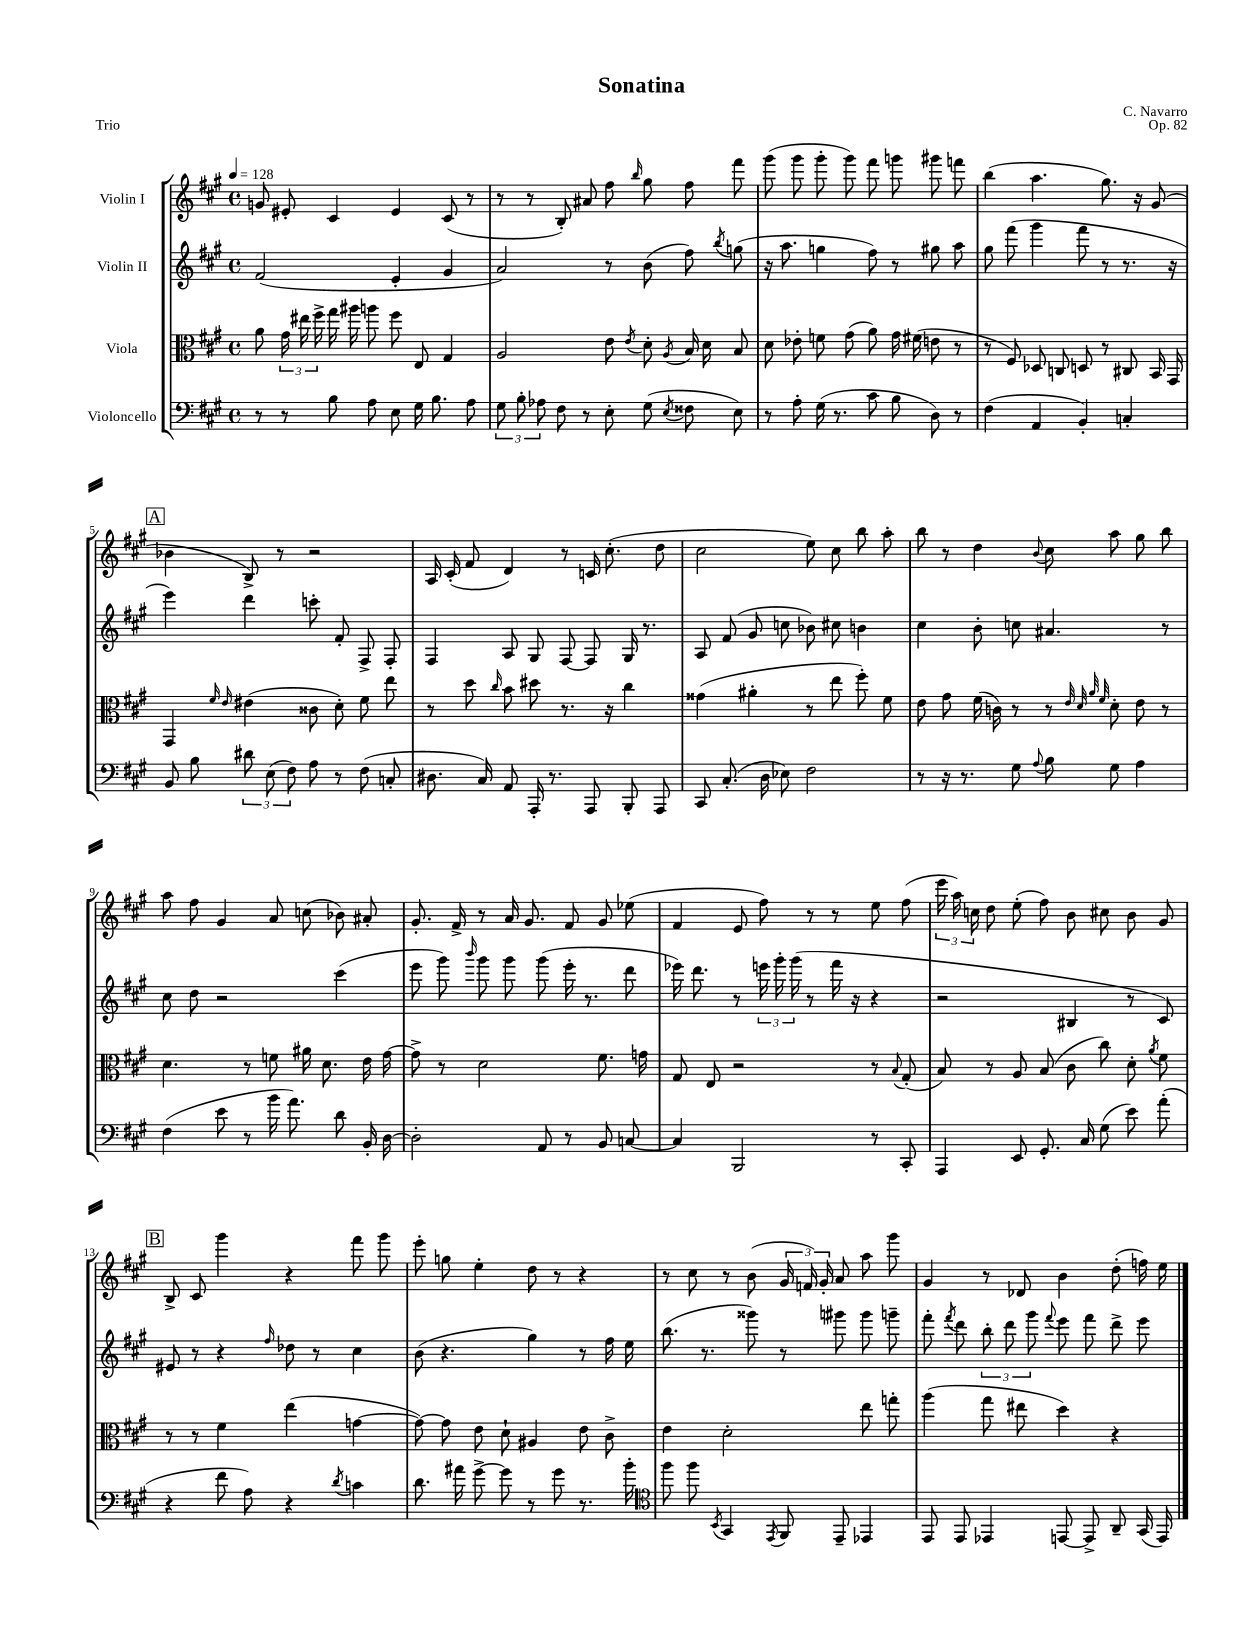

**kern	**kern	**kern	**kern
*part4	*part3	*part2	*part1
*staff4	*staff3	*staff2	*staff1
*I"Violoncello	*I"Viola	*I"Violin II	*I"Violin I
*clefF4	*clefC3	*clefG2	*clefG2
*k[f#c#g#]	*k[f#c#g#]	*k[f#c#g#]	*k[f#c#g#]
*M4/4	*M4/4	*M4/4	*M4/4
*met(c)	*met(c)	*met(c)	*met(c)
*MM128	*MM128	*MM128	*MM128
=1	=1	=1	=1
8r	8a\	(2f#/	8gn/
8r	24g#\	.	8e#X'/
.	24ee#X\	.	.
.	24ff#^\	.	.
8B\	16gg#\	.	4c#/
.	16aa#X\	.	.
8A\	8aan\	.	.
8E\	8ff#\	4e'/	4e#/
16G#\	8E/	.	.
8.B\	.	.	.
.	4G#/	4g#/	(8c#/
8A\	.	.	8r
=2	=2	=2	=2
12G#\	2A/	2a/)	8r
12B'\	.	.	.
.	.	.	8r
12A-X\	.	.	.
8F#\	.	.	8B'/)
8r	.	.	8a#X/
8E'\	8e\	8r	8ff#\
.	8qe/	.	16qqbb/
(8G#\	8d'\	(8b\	8gg#\
8qE/	8qA/	.	.
8F##X\	16B/	8ff#\)	8ff#\
.	16d\	.	.
.	.	8qbb/	.
8E\)	8B/	(8ggn\	8fff#\
=3	=3	=3	=3
8r	8d\	16r	(8ggg#\
.	.	8.aa\	.
8A'\	8e-X'\	.	8ggg#\
(16G#\	8fn\	4ggn\	8ggg#'\
8.r	.	.	.
.	(8g#\	.	8ggg#\)
8c#\	8a\)	8ff#\)	8fff#\
8B\	16g#\	8r	8gggn\
.	(16f#X\	.	.
8D\)	8en\	8gg#X\	8ggg#X\
8r	8r	8aa\	8fffn\
=4	=4	=4	=4
(4F#\	8r	8gg#\	(4bb\
.	8F#/)	(8fff#\	.
4AA/	8D-X/	4ggg#\	4.aa\
.	8Cn/	.	.
4BB'/)	8Dn/	8fff#\	.
.	8r	8r	8.gg#\)
4Cn'/	8C#X/	8.r	.
.	.	.	16r
.	16BB/	.	(8g#/
.	16GG#/	16r	.
!!LO:LB:g=z
!!LO:REH:place=s1:t=A
=5	=5	=5	=5
8BB/	4GG#/	4eee\)	4b-X\
8B\	.	.	.
.	16qqf#/	.	.
.	16qqe/	.	.
12d#X\	(4e#X\	4ddd\	8B^/)
(12E\	.	.	.
.	.	.	8r
12F#\)	.	.	.
8A\	8c##X\	8cccn'\	2r
8r	8d'\)	8f#'/	.
(8F#\	8f#\	8F#^/	.
8Cn'/	8ee\	8F#'/	.
=6	=6	=6	=6
8.D#X\	8r	4F#/	16A/
.	.	.	(16c#'/
.	8dd\	.	8f#/
16C#/)	.	.	.
.	16qqcc#/	.	.
8AA/	8b\	8A/	4d/)
16AAA'/	8dd#X\	8G#/	.
8.r	.	.	.
.	8.r	[8F#/	8r
8AAA/	.	8F#/]	16cn/
.	16r	.	(8.cc#'\
8BBB'/	4cc#\	16G#/	.
.	.	8.r	.
8AAA/	.	.	8dd\
=7	=7	=7	=7
8CC#/	(4g##X\	8A/	2cc#\
(8.C#'/	.	(8f#/	.
.	4a#X'\	8g#/	.
16D\	.	.	.
8E-X\)	.	8ccn\	.
2F#\	8r	8b-X\)	8ee\)
.	8ee\	8cc#X\	8cc#\
.	8ff#'\)	4bn\	8bb\
.	8f#\	.	8aa'\
=8	=8	=8	=8
8r	8e\	4cc#\	8bb\
16r	8g#\	.	8r
8.r	.	.	.
.	(16f#\	8b'\	4dd\
.	16cn\)	.	.
8G#\	8r	8ccn\	.
8qqA/	.	.	8qqb/
8B\	8r	4.a#X/	8cc#\
.	32qqe/	.	.
.	32qqd/	.	.
.	32qqa/	.	.
.	32qqf#/	.	.
8G#\	8d'\	.	8aa\
4A\	8e\	.	8gg#\
.	8r	8r	8bb\
!!LO:LB:g=z
=9	=9	=9	=9
(4F#\	4.d\	8cc#\	8aa\
.	.	8dd\	8ff#\
8e\	.	2r	4g#/
8r	8r	.	.
16b\	8fn\	.	8a/
8.a\)	.	.	.
.	16a#X\	.	(8ccn\
.	8.d\	.	.
8d\	.	(4ccc#\	8b-X\)
16BB'/	16e\	.	8a#X'/
[16D\	[16g#\	.	.
=10	=10	=10	=10
2D'\]	8g#^\]	8eee\	8.g#'/
.	8r	8ggg#\)	.
.	.	.	16f#^/
.	.	16qqbbb/	.
.	2d\	8ggg#\	8r
.	.	8ggg#\	16a/
.	.	.	8.g#/
8AA/	.	(8ggg#\	.
8r	.	16eee'\	8f#/
.	.	8.r	.
8BB/	8.f#\	.	8g#/
[8Cn/	.	8ddd\	(8ee-X\
.	16gn\	.	.
=11	=11	=11	=11
4C/]	8G#/	16eee-X\)	4f#/
.	.	8.ddd\	.
.	8E/	.	.
2BBB/	2r	8r	8e/
.	.	24eeen\	8ff#\)
.	.	24ggg#'\	.
.	.	(24ggg#\	.
.	.	8r	8r
.	.	16fff#\	8r
.	.	16r	.
8r	8r	4r	8ee\
.	8qqB/	.	.
8CC#'/	(8G#'/	.	(8ff#\
=12	=12	=12	=12
4AAA/	8B/)	2r	24eee\
.	.	.	24aa\)
.	.	.	24ccn\
.	8r	.	8dd\
8EE/	8A/	.	(8ee'\
8.GG#'/	(8B/	.	8ff#\)
.	8c#\	4B#X/	8b\
16C#/	.	.	.
(8G#\	8cc#\)	.	8cc#X\
8e\)	8d'\	8r	8b\
.	8qa/	.	.
(8a'\	8f#\	8c#/)	8g#/
!!LO:LB:g=z
!!LO:REH:place=s1:t=B
=13	=13	=13	=13
4r	8r	8e#X/	8B^/
.	8r	8r	8c#/
8f#\	4f#\	4r	4ggg#\
8A\)	.	.	.
.	.	16qqff#/	.
4r	(4ee\	8dd-X\	4r
.	.	8r	.
8qd/	.	.	.
4cn\	[4gn\	4cc#\	8fff#\
.	.	.	8ggg#\
=14	=14	=14	=14
8.d\	8g\_)	(8b\	8eee'\
.	8g\]	4.r	8ggn\
16a#X\	.	.	.
[8g#^\	8e\	.	4ee'\
8g#\]	8d`\	.	.
8r	4A#X/	4gg#\)	8dd\
8g#\	.	.	8r
8.r	8e\	8r	4r
.	8c#^\	16ff#\	.
16b'\	.	16ee\	.
=15	=15	=15	=15
*clefC4	*	*	*
8ff#\	4e\	(8.bb\	8r
8ff#\	.	.	8cc#\
.	.	8.r	.
8qBB/	.	.	.
4GG#/	2d'\	.	8r
.	.	8ggg##X\)	(8b\
8qEE/	.	.	.
8FF#/	.	8r	24g#/
.	.	.	24fn/)
.	.	.	24g#'/
8EE~/	.	8ggg#X\	8a/
4EE-X/	8ee\	8ggg#\	8aa\
.	8ggn'\	8gggn~\	8ggg#\
=16	=16	=16	=16
8EE/	(4aa\	8fff#'\	4g#/
.	.	8qfff#/	.
8EE/	.	8ddd\	.
4EE-X/	8gg#\	12bb'\	8r
.	.	12ddd\	.
.	8ee#X\	.	8d-X/
.	.	12ggg#\	.
.	.	8qqfff#/	.
[8EEn/	4dd\)	8eee\	4b\
8EE^/]	.	8fff#\	.
8AA~/	4r	8ddd^\	(8dd'\
(16GG#/	.	8eee\	16ffn\)
16EE/)	.	.	16ee\
==	==	==	==
*-	*-	*-	*-
